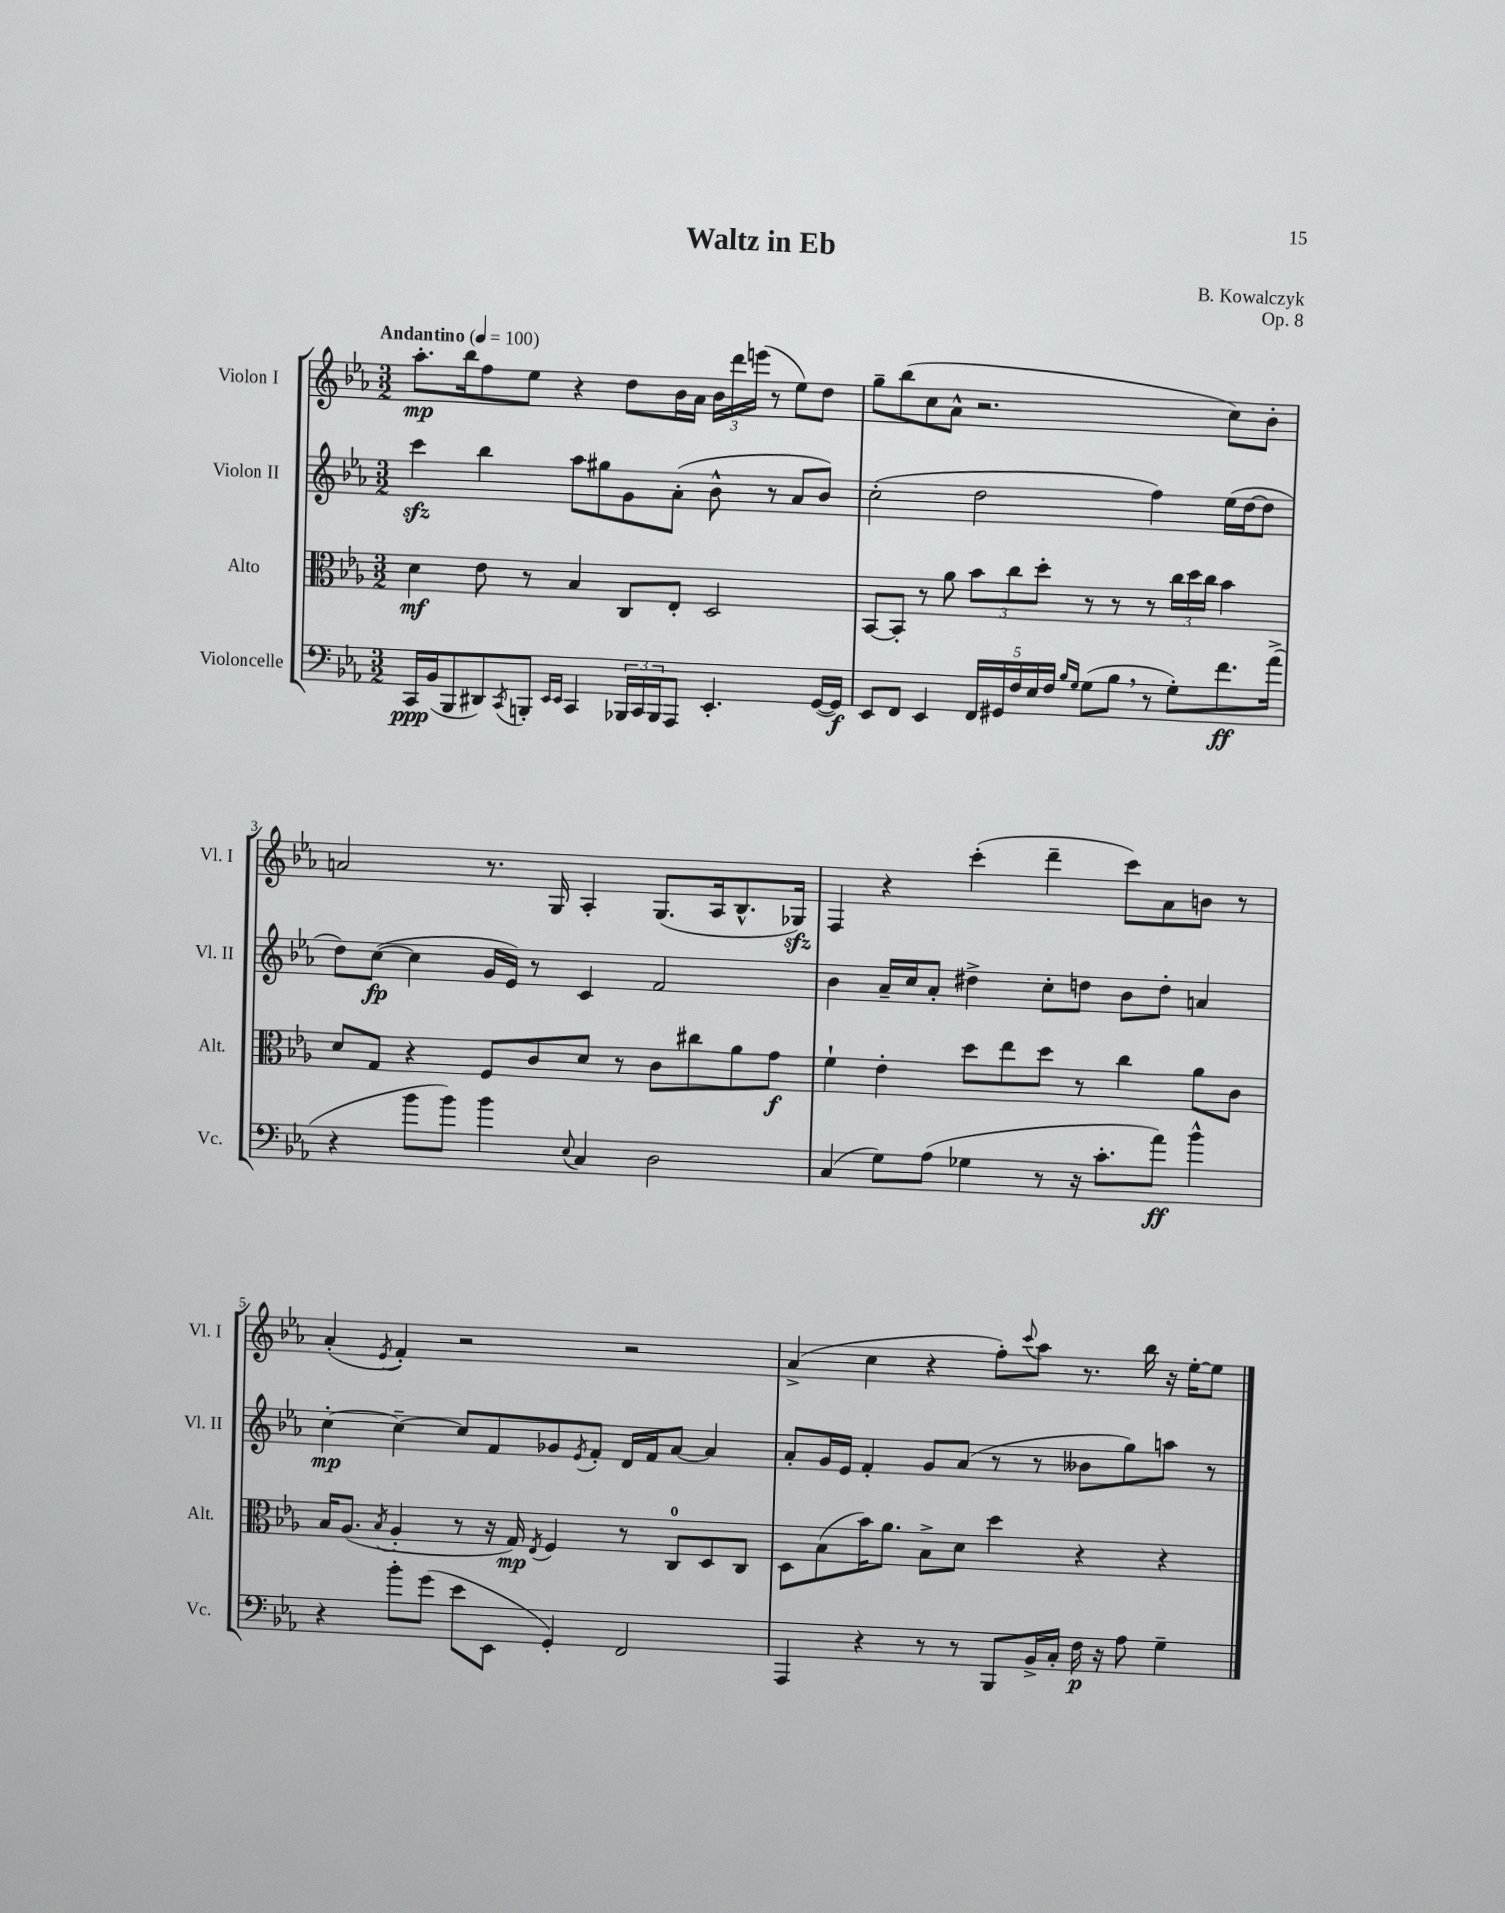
\header { title = "Waltz in Eb" composer = "B. Kowalczyk" opus = "Op. 8" }
<<
\new StaffGroup <<
\new Staff = "s0" \with { instrumentName = "Violon I" shortInstrumentName = "Vl. I" } {
    \clef treble \key ees \major \numericTimeSignature \time 3/2 \tempo "Andantino" 4 = 100
    aes''8.-.\mp bes''16 f''8 ees''8 r4 d''8 bes'16 aes'16 \tuplet 3/2 { bes'16 d'''16 e'''16( } r8 ees''8) d''8 |
    g''8-- bes''8( c''8 aes'8-^ r2. c''8) bes'8-. |
    a'2 r8. g16 aes4-. g8.( aes16 bes8.-^ ges16\sfz) |
    f4 r4 c'''4-.( d'''4-- c'''8) aes'8 b'8 r8 |
    aes'4-.( \acciaccatura { ees'8 } f'4-.) r2 r2 |
    aes'4->( c''4 r4 f''8-.) \appoggiatura { c'''8 } aes''8 r8. bes''16 r16 ees''16~-. ees''8 \bar "|." |
}
\new Staff = "s1" \with { instrumentName = "Violon II" shortInstrumentName = "Vl. II" } {
    \clef treble \key ees \major \numericTimeSignature \time 3/2
    c'''4\sfz bes''4 aes''8 gis''8 g'8 aes'8-.( bes'8-^ r8 aes'8 bes'8) |
    c''2-.( d''2 f''4) ees''16( d''16~ d''8 |
    d''8) c''8~\fp( c''4 g'16 ees'16) r8 c'4 f'2 |
    bes'4 aes'16-- c''16 aes'8-. dis''4-> c''8-. d''8 bes'8 d''8-. a'4 |
    c''4~-.\mp c''4~-- c''8 f'8 ges'8 \acciaccatura { ees'8 } f'8-. d'16 f'16 aes'8~ aes'4 |
    aes'8-. g'16 ees'16 f'4-. g'8 aes'8( r8 r8 beses'8 g''8) a''8 r8 \bar "|." |
}
\new Staff = "s2" \with { instrumentName = "Alto" shortInstrumentName = "Alt." } {
    \clef alto \key ees \major \numericTimeSignature \time 3/2
    d'4\mf ees'8 r8 bes4 c8 ees8-. d2 |
    bes,8~ bes,8-. r8 aes'8 \tuplet 3/2 { bes'8 c''8 d''8-. } r8 r8 r8 \tuplet 3/2 { c''16 d''16 c''16 } bes'4 |
    d'8 g8 r4 f8 c'8 d'8 r8 c'8 cis''8 aes'8 g'8\f |
    f'4-! ees'4-. d''8 ees''8 d''8 r8 c''4 aes'8 c'8 |
    bes16 aes8.( \acciaccatura { bes8 } aes4-. r8 r16 g16\mp) \acciaccatura { ees8 } f4 r8 c8-0 d8 c8 |
    d8 bes8( bes'16) aes'8. bes8-> d'8 d''4 r4 r4 \bar "|." |
}
\new Staff = "s3" \with { instrumentName = "Violoncelle" shortInstrumentName = "Vc." } {
    \clef bass \key ees \major \numericTimeSignature \time 3/2
    c,16\ppp bes,16( bes,,8 dis,8) \acciaccatura { c,8 } b,,8-. \grace { ees,16 ees,16 } c,4 \tuplet 3/2 { bes,,16 c,16 bes,,16 } aes,,8 ees,4.-. g,16~( g,16\f) |
    ees,8 f,8 ees,4 \tuplet 5/4 { f,16 gis,16 f16 ees16 f16 } \grace { bes16 g16 } g8( bes8 \breathe r8 g8-.) f'8.\ff aes'16->( |
    r4 bes'8 bes'8) bes'4 \appoggiatura { ees8 } c4 d2 |
    c4( g8) aes8( ges4 r8 r16 c'8.-. aes'8\ff) bes'4-^ |
    r4 bes'8-. g'8( ees'8 ees,8 g,4-.) f,2 |
    aes,,4 r4 r8 r8 bes,,8 bes,16-> c16-. f16\p r16 aes8 g4-- \bar "|." |
}
>>
>>
